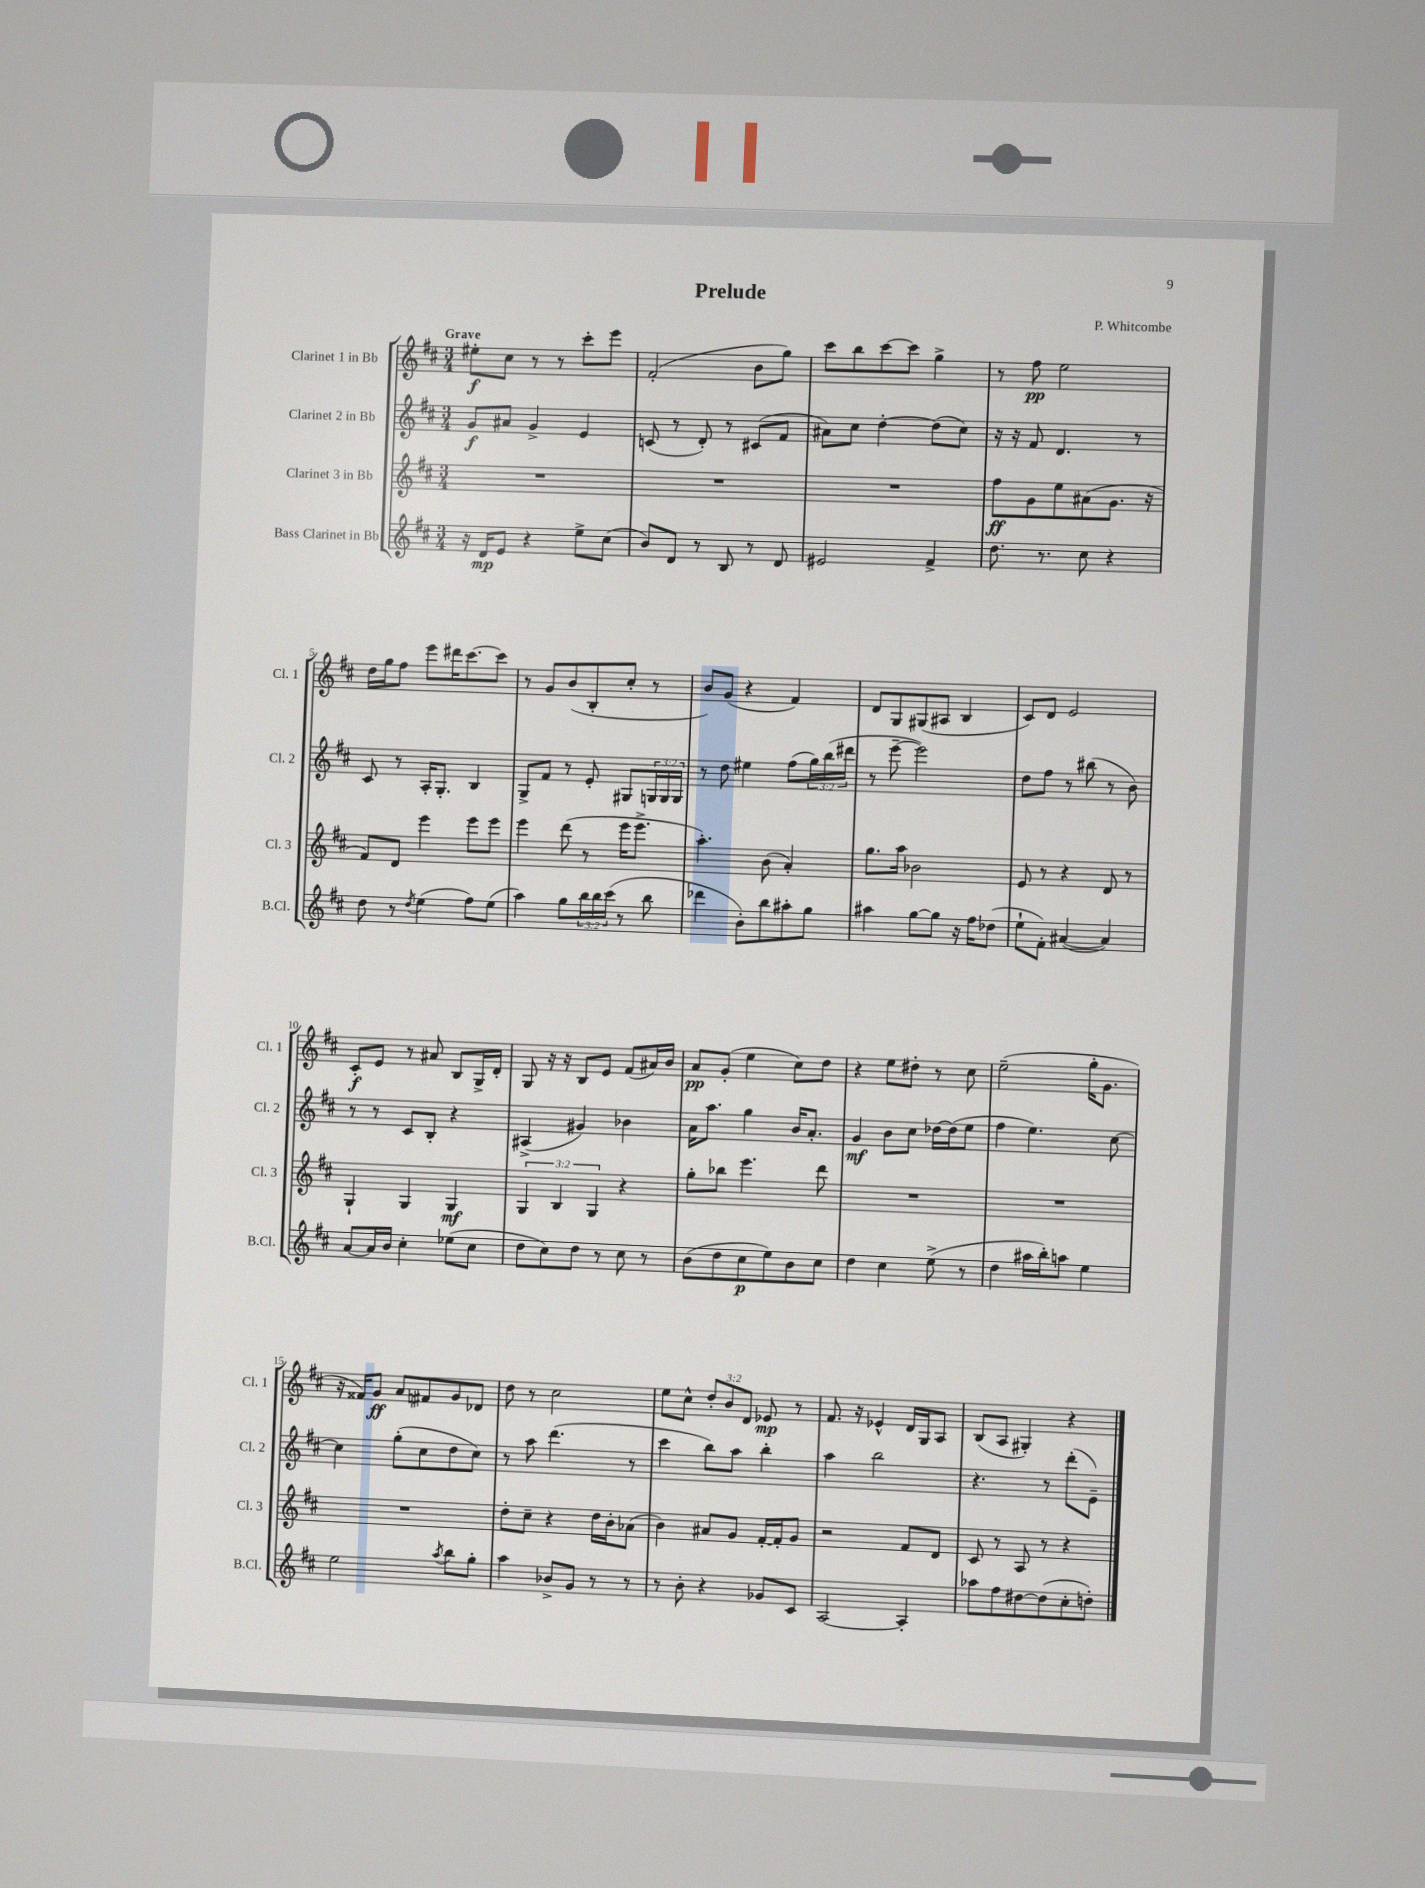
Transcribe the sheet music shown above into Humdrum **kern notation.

**kern	**dynam	**kern	**dynam	**kern	**dynam	**kern	**dynam
*part4	*part4	*part3	*part3	*part2	*part2	*part1	*part1
*staff4	*staff4	*staff3	*staff3	*staff2	*staff2	*staff1	*staff1
*I"Bass Clarinet in Bb	*	*I"Clarinet 3 in Bb	*	*I"Clarinet 2 in Bb	*	*I"Clarinet 1 in Bb	*
*I'B.Cl.	*	*I'Cl. 3	*	*I'Cl. 2	*	*I'Cl. 1	*
*clefG2	*	*clefG2	*	*clefG2	*	*clefG2	*
*k[f#c#]	*	*k[f#c#]	*	*k[f#c#]	*	*k[f#c#]	*
*M3/4	*	*M3/4	*	*M3/4	*	*M3/4	*
=1	=1	=1	=1	=1	=1	=1	=1
!	!	!	!	!	!	!LO:TX:a:B:t=Grave	!
16r	.	2.r	.	8g/L	f	8ee#X'\L	f
16d/KL	mp	.	.	.	.	.	.
8e/J	.	.	.	8a#X/J	.	8cc#\J	.
4r	.	.	.	4g^/	.	8r	.
.	.	.	.	.	.	8r	.
8ee^\L	.	.	.	4e/	.	8ccc#'\L	.
(8cc#\J	.	.	.	.	.	8eee\J	.
=2	=2	=2	=2	=2	=2	=2	=2
8b/L)	.	2.r	.	(8cn/	.	(2f#'/	.
8d/J	.	.	.	8r	.	.	.
8r	.	.	.	8d'/)	.	.	.
8B/	.	.	.	8r	.	.	.
8r	.	.	.	(8c#X/L	.	8b\L	.
8d/	.	.	.	8f#/J	.	8gg\J)	.
=3	=3	=3	=3	=3	=3	=3	=3
2e#X/	.	2.r	.	8a#X\L)	.	8ccc#\L	.
.	.	.	.	8cc#\J	.	8bb\	.
.	.	.	.	[4dd'\	.	[8ccc#\	.
.	.	.	.	.	.	8ccc#\J]	.
4f#^/	.	.	.	(8dd\L]	.	4gg^\	.
.	.	.	.	8cc#\J)	.	.	.
=4	=4	=4	=4	=4	=4	=4	=4
8.dd\	.	8ff#\L	ff	16r	.	8r	.
.	.	.	.	16r	.	.	.
.	.	8g\	.	8f#/	.	8ff#\	pp
8.r	.	.	.	.	.	.	.
.	.	8ee\	.	4.d/	.	2ee\	.
8cc#\	.	(8a#X\	.	.	.	.	.
4r	.	8.g\J	.	.	.	.	.
.	.	.	.	8r	.	.	.
.	.	16r	.	.	.	.	.
!!LO:LB:g=z
=5	=5	=5	=5	=5	=5	=5	=5
8dd\	.	8f#/L)	.	8c#/	.	16dd\LL	.
.	.	.	.	.	.	16gg\J	.
8r	.	8d/J	.	8r	.	8ff#\J	.
8qdd/	.	.	.	.	.	.	.
(4ee\	.	4eee\	.	16A'/KL	.	8eee\L	.
.	.	.	.	8.G'/J	.	.	.
.	.	.	.	.	.	16ddd#X\K	.
.	.	.	.	.	.	[8.ccc#\	.
8ff#\L)	.	8eee\L	.	4B/	.	.	.
(8ee\J	.	8eee\J	.	.	.	8ccc#\J]	.
=6	=6	=6	=6	=6	=6	=6	=6
4aa\)	.	4eee\	.	8G^/L	.	8r	.
.	.	.	.	8f#/J	.	8g/L	.
8gg\L	.	(8ddd\	.	8r	.	(8b/	.
24bb\L	.	8r	.	8e'/	.	8B'/	.
24bb\	.	.	.	.	.	.	.
(24ccc#\JJ	.	.	.	.	.	.	.
8r	.	16eee\KL	.	8G#X/L	.	8cc#'/J	.
.	.	8.eee^\J	.	.	.	.	.
8bb\	.	.	.	24Gn/L	.	8r	.
.	.	.	.	24G/	.	.	.
.	.	.	.	24G/JJ	.	.	.
=7	=7	=7	=7	=7	=7	=7	=7
4ddd-X\	.	4.aa'\)	.	8r	.	8b/L)	.
.	.	.	.	8dd\	.	(8g/J	.
8b'\L)	.	.	.	4ee#X\	.	4r	.
8bb\	.	(8b\	.	.	.	.	.
8aa#X'\	.	4a'/)	.	(8ff#\L	.	4f#/)	.
8gg\J	.	.	.	24gg\L)	.	.	.
.	.	.	.	(24bb\	.	.	.
.	.	.	.	24ddd#X\JJ	.	.	.
=8	=8	=8	=8	=8	=8	=8	=8
4aa#X\	.	8.gg\L	.	8r	.	8d/L	.
.	.	.	.	[8eee~\	.	8G/	.
.	.	16aa\Jk	.	.	.	.	.
[8gg\L	.	2b-X\	.	2eee\])	.	(8G#X/	.
8gg\J]	.	.	.	.	.	8A#X/J	.
16r	.	.	.	.	.	4B/	.
16ff#\KL	.	.	.	.	.	.	.
(8dd-X\J	.	.	.	.	.	.	.
=9	=9	=9	=9	=9	=9	=9	=9
8ee`\L	.	8e/	.	8dd\L	.	8c#/L)	.
8f#'\J)	.	8r	.	8ff#\J	.	8d/J	.
([4a#X/	.	4r	.	8r	.	2e/	.
.	.	.	.	(8bb#X\	.	.	.
4a#/])	.	8d/	.	8r	.	.	.
.	.	8r	.	8b\)	.	.	.
!!LO:LB:g=z
=10	=10	=10	=10	=10	=10	=10	=10
[8a/L	.	4G`/	.	8r	.	8c#'/L	f
16a/L]	.	.	.	8r	.	8e/J	.
16b/JJ	.	.	.	.	.	.	.
4cc#'\	.	4G/	.	8c#/L	.	8r	.
.	.	.	.	8B'/J	.	8a#X/	.
(8ee-X\L	.	4G/	mf	4r	.	8B/L	.
8cc#\J	.	.	.	.	.	16G^/L	.
.	.	.	.	.	.	16d'/JJ	.
=11	=11	=11	=11	=11	=11	=11	=11
8dd\L	.	6G/	.	(4A#X^/	.	8G/	.
8cc#\)	.	.	.	.	.	16r	.
.	.	6B/	.	.	.	.	.
.	.	.	.	.	.	16r	.
8dd\J	.	.	.	4g#X/)	.	8B/L	.
.	.	6G/	.	.	.	.	.
8r	.	.	.	.	.	8e/J	.
8cc#\	.	4r	.	4b-X\	.	(8f#/L	.
8r	.	.	.	.	.	16a#X/L)	.
.	.	.	.	.	.	16b/JJ	.
=12	=12	=12	=12	=12	=12	=12	=12
(8b\L	.	8gg'\L	.	16a\KL	.	8a/L	pp
.	.	.	.	8.aa\J	.	.	.
8dd\	.	8bb-X\J	.	.	.	(8g'/J	.
8cc#\	p	4.eee\	.	4gg\	.	4ee\	.
8ee\)	.	.	.	.	.	.	.
8b\	.	.	.	16b/KL	.	8cc#\L)	.
.	.	.	.	8.a'/J	.	.	.
8cc#\J	.	8ddd\	.	.	.	8dd\J	.
=13	=13	=13	=13	=13	=13	=13	=13
4dd\	.	2.r	.	4g/	mf	4r	.
4cc#\	.	.	.	8b\L	.	8ee\L	.
.	.	.	.	8cc#\J	.	8dd#X'\J	.
(8ee^\	.	.	.	[16dd-X\LL	.	8r	.
.	.	.	.	(16dd-\J]	.	.	.
8r	.	.	.	8ee\J	.	8cc#\	.
=14	=14	=14	=14	=14	=14	=14	=14
4dd\	.	2.r	.	4ff#\	.	(2ee~\	.
16aa#X\LL	.	.	.	4.ee\)	.	.	.
16bb'\J)	.	.	.	.	.	.	.
8aan\J	.	.	.	.	.	.	.
4ee\	.	.	.	.	.	16gg'\KL	.
.	.	.	.	.	.	8.g\J	.
.	.	.	.	[8cc#\	.	.	.
!!LO:LB:g=z
=15	=15	=15	=15	=15	=15	=15	=15
2ee\	.	2.r	.	4cc#\]	.	16r	.
.	.	.	.	.	.	16f##X/KL)	.
.	.	.	.	.	.	8g/J	ff
.	.	.	.	(8gg'\L	.	8a/L	.
.	.	.	.	8cc#\	.	8f#X/	.
8qaa/	.	.	.	.	.	.	.
8bb\L	.	.	.	8dd\	.	8g/	.
8gg'\J	.	.	.	8cc#\J)	.	8d-X/J	.
=16	=16	=16	=16	=16	=16	=16	=16
4aa\	.	8dd'\L	.	8r	.	8dd\	.
.	.	8cc#~\J	.	8aa\	.	8r	.
8b-X^/L	.	4r	.	(4.ddd\	.	2cc#\	.
8g/J	.	.	.	.	.	.	.
8r	.	16dd\LL	.	.	.	.	.
.	.	16b'\J	.	.	.	.	.
8r	.	(8a-X\J	.	8r	.	.	.
=17	=17	=17	=17	=17	=17	=17	=17
8r	.	4b\)	.	4ccc#\	.	8ee\L	.
8b'\	.	.	.	.	.	8cc#^^\J	.
4r	.	8a#X/L	.	8bb\L)	.	12dd'/L	.
.	.	.	.	.	.	12b/	.
.	.	8g/J	.	8aa\J	.	.	.
.	.	.	.	.	.	12d/J	.
8g-X/L	.	[16f#'/LL	.	4bb'\	.	8e-X/	mp
.	.	16f#'/J]	.	.	.	.	.
8c#/J	.	8g/J	.	.	.	8r	.
=18	=18	=18	=18	=18	=18	=18	=18
[2A/	.	2r	.	4aa\	.	8.f#/	.
.	.	.	.	.	.	16r	.
.	.	.	.	2bb\	.	4e-X^^/	.
4A'/]	.	8f#/L	.	.	.	16d/LL	.
.	.	.	.	.	.	16G/J	.
.	.	8d/J	.	.	.	8A/J	.
=19	=19	=19	=19	=19	=19	=19	=19
8aa-X\L	.	8c#/	.	4.r	.	(8B/L	.
8ff#\	.	8r	.	.	.	8A/J	.
[8dd#X\	.	8A/	.	.	.	4G#X'/)	.
(8dd#\]	.	8r	.	8r	.	.	.
8cc#'\	.	4r	.	(8ddd'\L	.	4r	.
8ddn'\J)	.	.	.	8e~\J)	.	.	.
==	==	==	==	==	==	==	==
*-	*-	*-	*-	*-	*-	*-	*-
